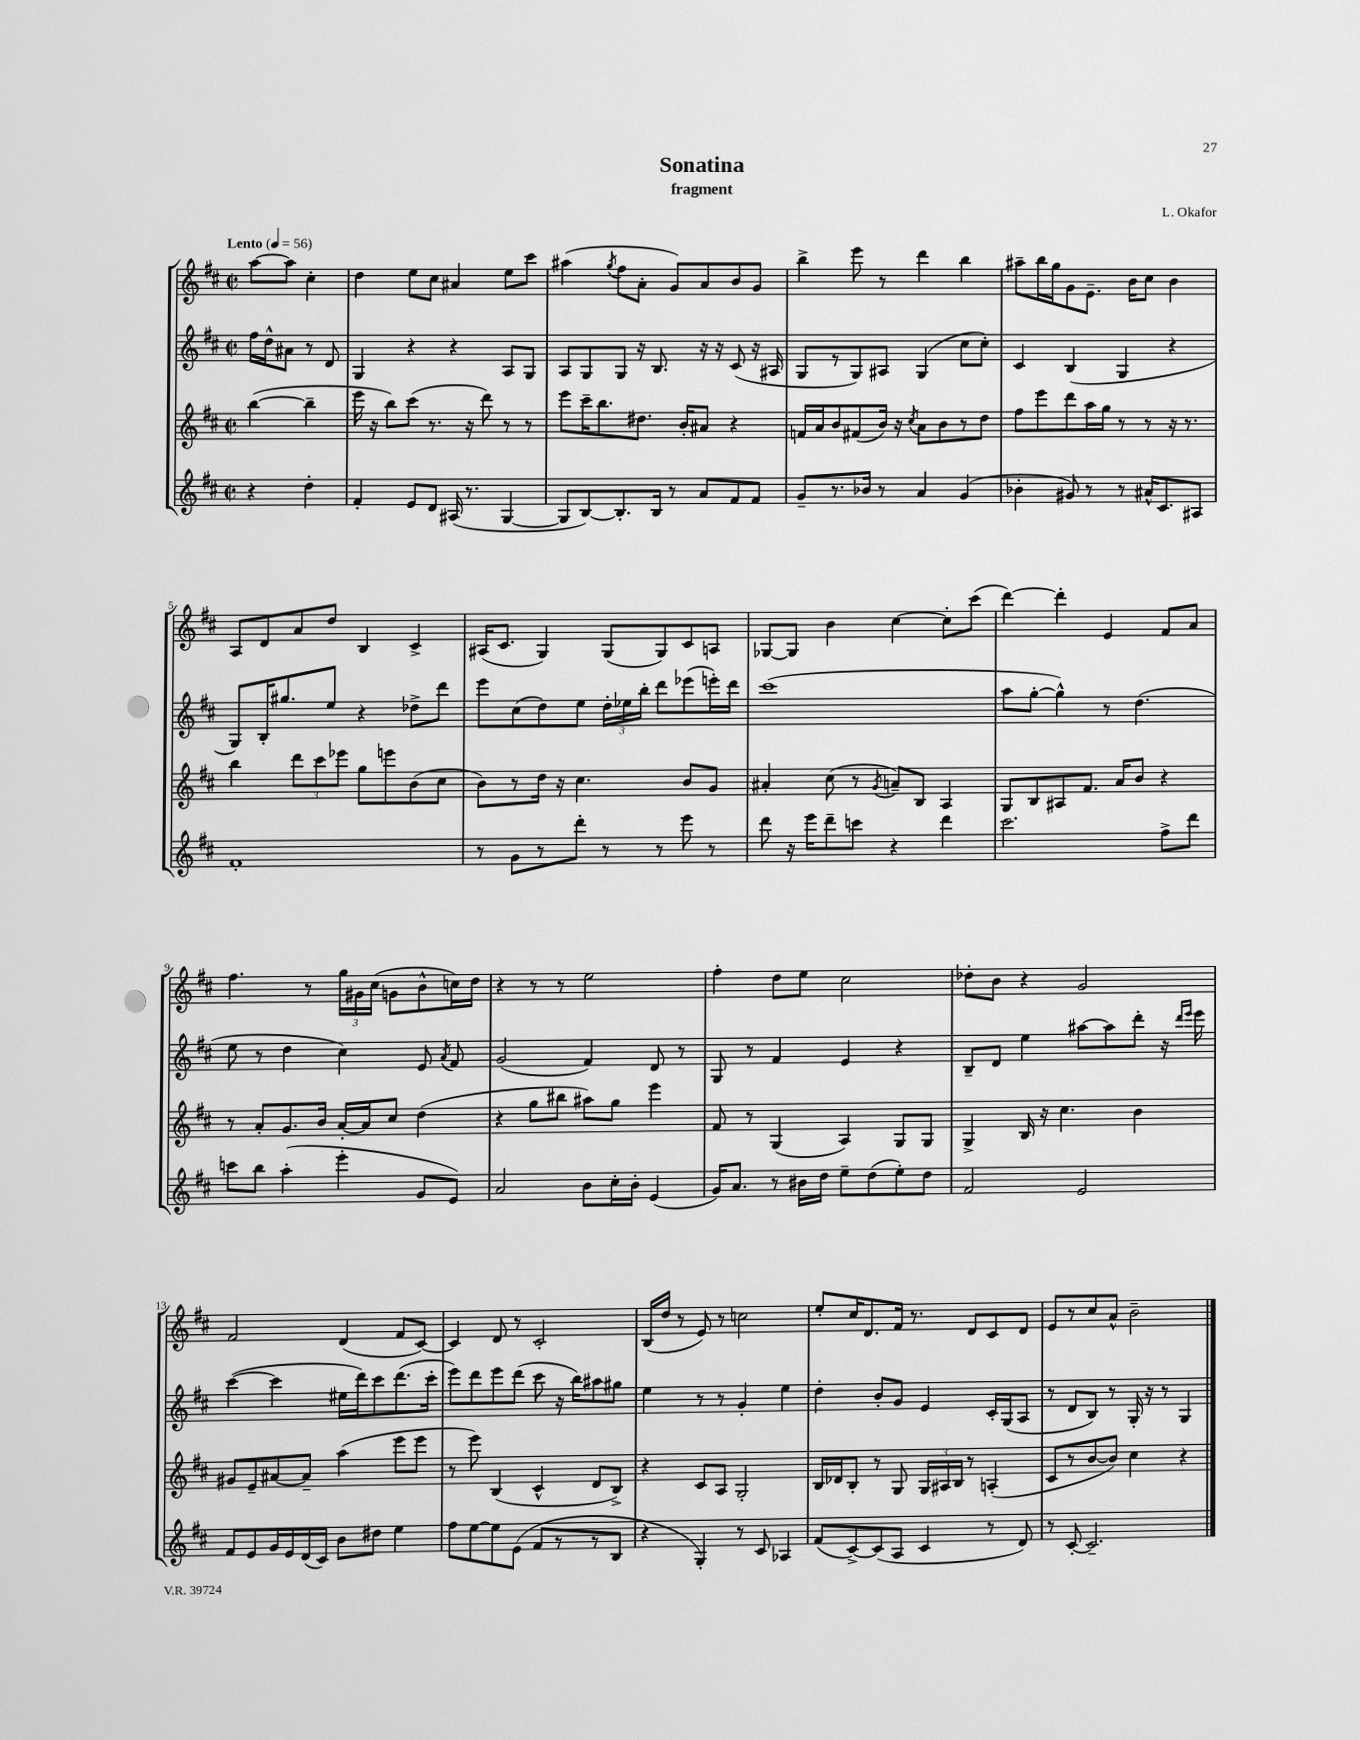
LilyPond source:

\header { title = "Sonatina" composer = "L. Okafor" subtitle = "fragment" }
<<
\new StaffGroup <<
\new Staff = "s0" {
    \clef treble \key d \major \defaultTimeSignature \time 2/2 \partial 2 \tempo "Lento" 4 = 56
    \autoBeamOff a''8[~ a''8] cis''4-. |
    d''4 e''8[ cis''8] ais'4 e''8[ cis'''8] |
    ais''4( \acciaccatura { g''8 } fis''8[ a'8]-. g'8[) a'8 b'8 g'8] |
    b''4-> e'''8 r8 d'''4 b''4 |
    ais''8[-- b''16 g''16 g'8 e'8.]-- b'16[ cis''8] b'4 |
    a8[ d'8 a'8 d''8] b4 cis'4-> |
    ais16[( cis'8.] g4) g8[( g8) cis'8 a8] |
    ges8[~ ges8] b'4 cis''4~ cis''8[-. cis'''8]( |
    d'''4~) d'''4-. e'4 fis'8[ a'8] |
    fis''4. r8 \tuplet 3/2 { g''16[ gis'16 cis''16]( } g'8[ b'8-^ c''16) d''16] |
    r4 r8 r8 e''2 |
    fis''4-. d''8[ e''8] cis''2 |
    des''8[-. b'8] r4 g'2 |
    fis'2 d'4( fis'8[ cis'8]~) |
    cis'4 d'8 r8 cis'2-. |
    b16[( d''16] r8 e'8) r8 c''2 |
    e''8[-. cis''16 d'8. fis'16] r8. d'8[ cis'8 d'8] |
    e'8[ r8 cis''8 a'8]-^ b'2-- \bar "|." |
}
\new Staff = "s1" {
    \clef treble \key d \major \defaultTimeSignature \time 2/2 \partial 2
    \autoBeamOff fis''16[ d''16-^ ais'8] r8 d'8 |
    g4 r4 r4 a8[ g8] |
    a8[ g8 g8] r16 b8. r16 r16 cis'8( r16 ais16 |
    g8[ r8 g8) ais8] g4( cis''8[ cis''8]-.) |
    cis'4 b4( g4 r4 |
    g8[) b16-. gis''8. e''8] r4 des''8[-> d'''8] |
    e'''8[ cis''8( d''8) e''8] \tuplet 3/2 { d''16[-. ees''16 b''16]-. } d'''8[ ees'''8( e'''16-.) d'''16] |
    cis'''1( |
    a''8[ g''8]~-. g''4-^) r8 d''4.( |
    e''8 r8 d''4 cis''4) e'8 \acciaccatura { a'8 } fis'8 |
    g'2( fis'4) d'8 r8 |
    g8 r8 fis'4 e'4 r4 |
    b8[-- d'8] e''4 ais''8[~ ais''8 d'''8]-. r16 \grace { d'''16[ e'''16] } e'''16 |
    cis'''4~( cis'''4 eis''16[ d'''16) cis'''8 d'''8.( cis'''16]-. |
    e'''8[) d'''8 e'''8 d'''8]( cis'''8 r16 b''16[) ais''8 gis''8] |
    e''4 r8 r8 g'4-. e''4 |
    d''4-. b'8[-. g'8] e'4 cis'16[-. g16( a8] |
    r8 d'8[ b8]) r8 g16-. r16 r8 g4 \bar "|." |
}
\new Staff = "s2" {
    \clef treble \key d \major \defaultTimeSignature \time 2/2 \partial 2
    \autoBeamOff b''4~( b''4-- |
    e'''16 r16 b''8[) cis'''8]( r8. r16 d'''8) r8 r8 |
    e'''8[ cis'''16-- b''8. dis''8.] b'16[-. ais'8] r4 |
    f'16[ a'16 b'8 fis'8( b'16]) r16 \acciaccatura { cis''8 } a'8[ b'8 r8 d''8] |
    fis''8[ e'''8 d'''8 a''16 g''16] r8 r8 r16 r8. |
    b''4 \tuplet 3/2 { d'''8[ cis'''8 ees'''8] } g''8[ e'''8 b'8( cis''8] |
    b'8[) r8 d''16] r16 cis''4. b'8[ g'8] |
    ais'4-. cis''8( r8 \acciaccatura { g'8 } a'8[--) b8] a4 |
    g8[ b8 ais8 fis'8.] a'16[ b'8] r4 |
    r8 a'8[-. g'8. b'16] a'16[~-. a'16 cis''8] d''4( |
    r4 g''8[ bis''8] ais''8[) g''8] e'''4 |
    fis'8 r8 g4( a4) g8[ g8] |
    g4-> b16 r16 cis''4. b'4 |
    gis'8[ e'8-- ais'8~ ais'8]-- a''4( e'''8[ e'''8] |
    r8 e'''8) b4( cis'4-^ d'8[ b8]->) |
    r4 cis'8[ a8] g2-. |
    b16[ des'16 b8]-. r8 g8 \tuplet 3/2 { g16[ ais16 b16] } r8 a4-.( |
    cis'8[ r8 b'8~ b'8]) cis''4 r4 \bar "|." |
}
\new Staff = "s3" {
    \clef treble \key d \major \defaultTimeSignature \time 2/2 \partial 2
    \autoBeamOff r4 d''4-. |
    fis'4-. e'8[ d'8] ais16( r8. g4~ |
    g8[ b8~) b8.-. b16] r8 a'8[ fis'8 fis'8] |
    g'8[-- r8. bes'16] r8 a'4 g'4( |
    bes'4-. gis'8) r8 r8 ais'16[-^ cis'8. ais8] |
    fis'1-. |
    r8 g'8[ r8 d'''8]-. r8 r8 e'''8 r8 |
    d'''8 r16 e'''16[ d'''8-- c'''8] r4 d'''4 |
    cis'''2. fis''8[-> d'''8] |
    c'''8[ b''8] a''4-.( e'''4-. g'8[ e'8]) |
    a'2 b'8[ cis''16-. b'16]-. e'4( |
    g'16[) a'8.] r8 bis'16[ d''16] e''8[-- d''8( e''8-.) d''8] |
    fis'2 e'2 |
    fis'8[ e'8 g'16 e'16 d'16( cis'16]) b'8[ dis''8] e''4 |
    fis''8[ e''8~ e''8 e'8]( fis'8[ r8 r8 b8] |
    r4 g4-.) r8 cis'8 aes4 |
    fis'8[( cis'8~->) cis'8( a8] cis'4 r8 d'8) |
    r8 cis'8~-. cis'2.-- \bar "|." |
}
>>
>>
